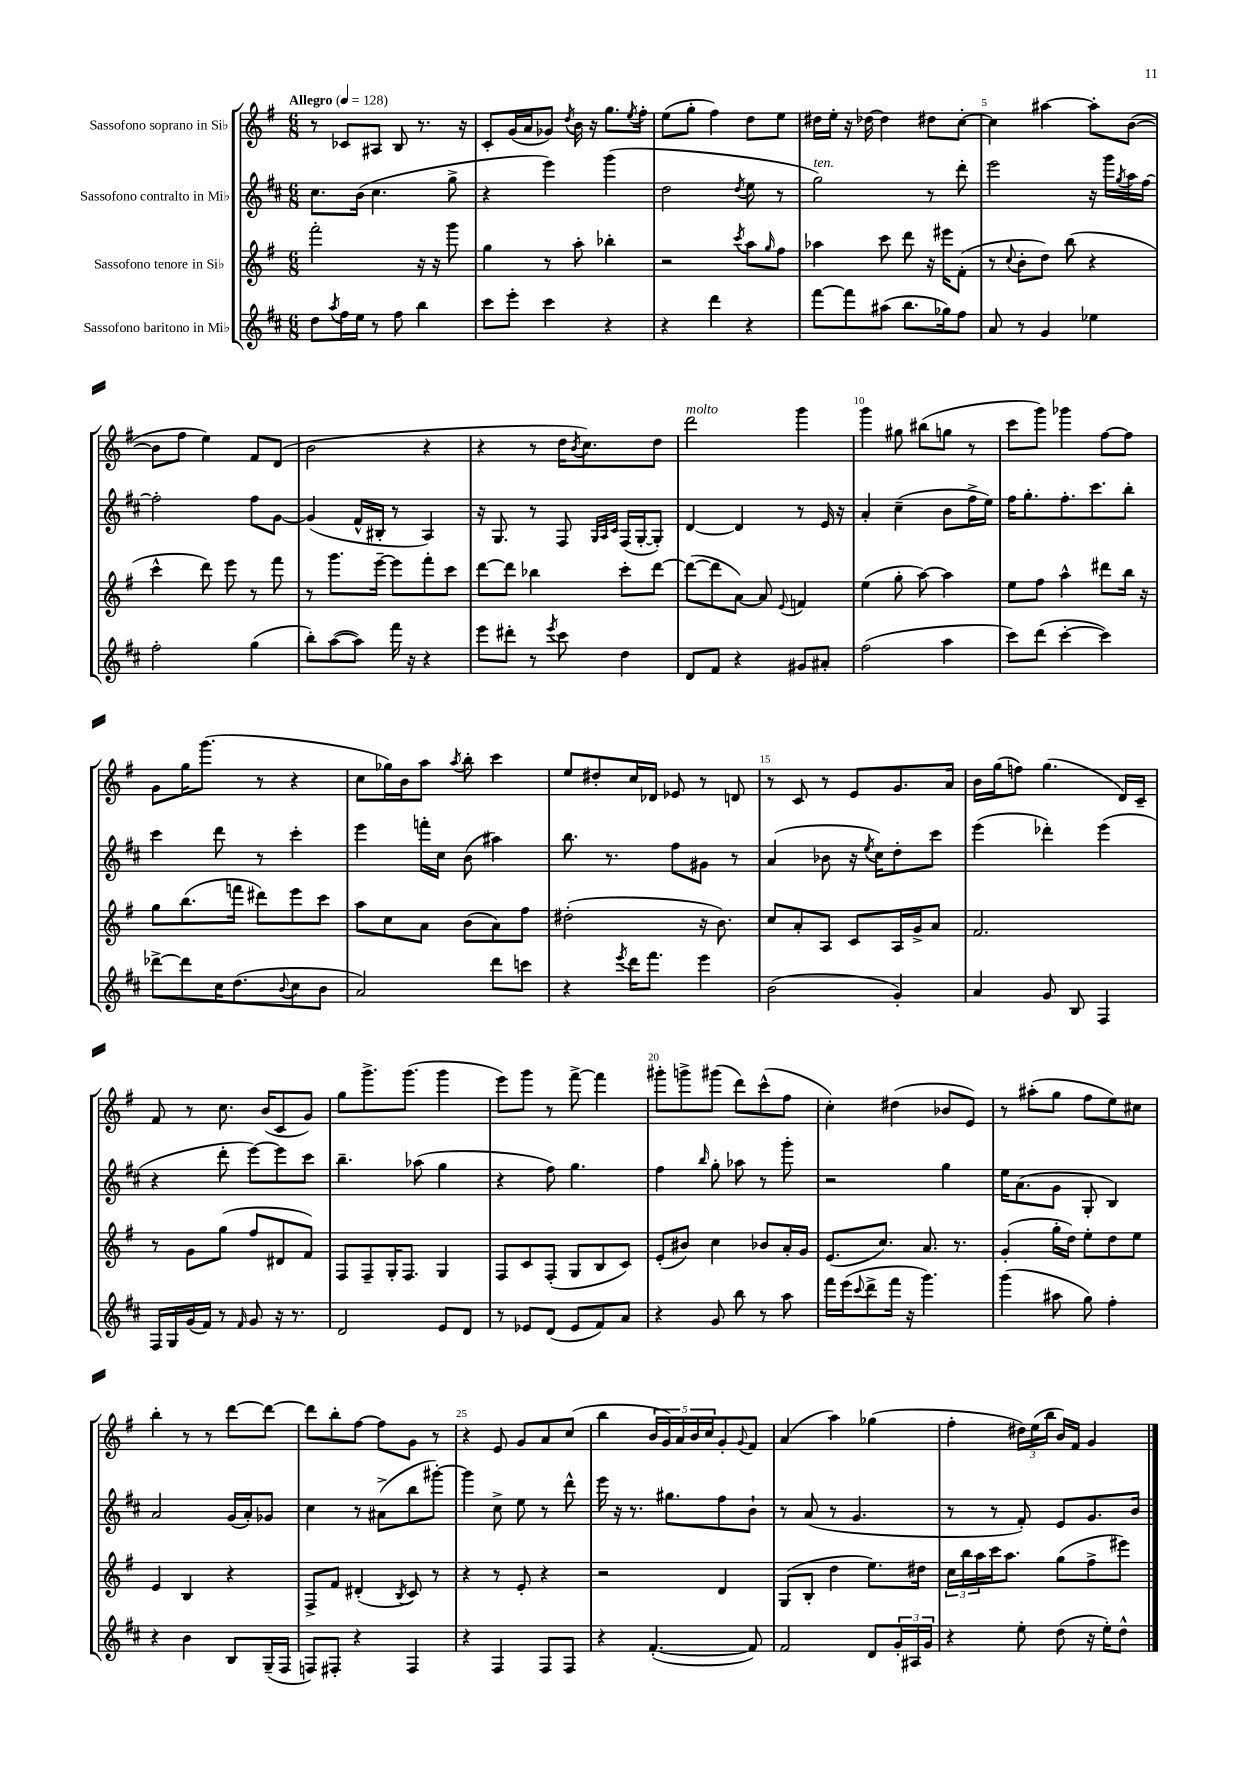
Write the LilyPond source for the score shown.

<<
\new StaffGroup <<
\new Staff = "s0" \with { instrumentName = "Sassofono soprano in Sib" } {
    \clef treble \key g \major \numericTimeSignature \time 6/8 \tempo "Allegro" 4 = 128
    r8 ces'8 ais8 b8 r8. r16 |
    c'8-. g'16( a'16 ges'8) \acciaccatura { d''8 } b'16 r16 g''8. \acciaccatura { e''8 } fis''16-. |
    e''8( g''8-. fis''4) d''8 e''8 |
    dis''16 e''16-. r16 des''16~ des''4 dis''8 c''8~-. |
    c''4 ais''4~ ais''8-. b'8~( |
    b'8 fis''8 e''4) fis'8 d'8( |
    b'2 r4 |
    r4 r8 d''16 \acciaccatura { b'8 } c''8.) d''8 |
    d'''2^\markup { \italic "molto" } g'''4 |
    g'''4 gis''8 bis''8( g''8 r8 |
    c'''8 g'''8) ges'''4 fis''8~ fis''8 |
    g'8 g''16 g'''8.( r8 r4 |
    c''8 ges''16) b'16 a''8 \acciaccatura { a''8 } b''8-. c'''4 |
    e''8 dis''8-. c''16 des'16 ees'8 r8 d'8 |
    r8 c'8 r8 e'8 g'8. a'16 |
    b'16 g''16( f''8) g''4.( d'16) c'16-- |
    fis'8 r8 c''8. b'16( c'8 g'8) |
    g''8 g'''8.-> g'''8.( g'''4 |
    e'''8) g'''8 r8 fis'''8~-> fis'''4 |
    gis'''8-. g'''8-> gis'''8( d'''8) c'''8-^( fis''8 |
    c''4-.) dis''4( bes'8 e'8) |
    r8 ais''8-.( g''8 fis''8 e''8) cis''8 |
    b''4-. r8 r8 d'''8~ d'''8~ |
    d'''8 b''8-. fis''8~ fis''8 g'8 r8 |
    r4 e'8 g'8 a'8 c''8( |
    b''4 \tuplet 5/4 { b'16 g'16) a'16 b'16 c''16 } g'8-. \appoggiatura { g'8 } fis'8 |
    a'4( a''4) ges''4( |
    fis''4-. \tuplet 3/2 { dis''16) e''16( b''16 } b'16) fis'16 g'4 \bar "|." |
}
\new Staff = "s1" \with { instrumentName = "Sassofono contralto in Mib" } {
    \clef treble \key d \major \numericTimeSignature \time 6/8
    cis''8. b'16( cis''4. g''8-> |
    r4 e'''4) g'''4( |
    d''2 \acciaccatura { d''8 } e''8 r8 |
    g''2^\markup { \italic "ten." }) r8 d'''8-. |
    e'''2 r16 g'''16 \acciaccatura { g''8 } a''16 fis''16~ |
    fis''2-. fis''8 g'8~ |
    g'4( fis'16-^ bis16-. r8 a4) |
    r16 g8. r8 fis8 \grace { g32 a32 cis'32 } fis16( g16~-. g8-.) |
    d'4~ d'4 r8 e'16 r16 |
    a'4-. cis''4--( b'8 fis''16-> e''16) |
    fis''16 g''8.-. fis''8.-. cis'''8. b''8-. |
    cis'''4 d'''8 r8 cis'''4-. |
    e'''4 f'''16-. cis''16 b'8( ais''4) |
    b''8. r8. fis''8 gis'8 r8 |
    a'4( bes'8 r16 \acciaccatura { e''8 } cis''16) d''8-. cis'''8 |
    e'''4( des'''4-.) e'''4( |
    r4 d'''8-. e'''8~) e'''8 cis'''8 |
    b''4.-- aes''8( g''4 |
    r4 fis''8) g''4. |
    fis''4 \grace { b''16 } g''8-. aes''8 r8 g'''8-. |
    r2 g''4 |
    e''16 a'8.( g'8 g8-. b4) |
    a'2 g'16( a'16-.) ges'8 |
    cis''4 r8 ais'8->( b''8 gis'''8~-.) |
    gis'''4 cis''8-> e''8 r8 d'''8-^ |
    e'''16 r16 r8. gis''8. fis''8 b'8-! |
    r8 a'8( r8 g'4. |
    r8 r8 fis'8-.) e'8 g'8. b'16 \bar "|." |
}
\new Staff = "s2" \with { instrumentName = "Sassofono tenore in Sib" } {
    \clef treble \key g \major \numericTimeSignature \time 6/8
    fis'''2-. r16 r16 g'''8 |
    g''4 r8 a''8-. bes''4-. |
    r2 \acciaccatura { c'''8 } a''8 \grace { g''16 } fis''8 |
    aes''4 c'''8 d'''8 r16 eis'''16 fis'8-.( |
    r8 \appoggiatura { c''8 } b'8-. d''8) b''8( r4 |
    c'''4-^ d'''8) e'''8 r8 fis'''8 |
    r8 g'''8. e'''16~-- e'''8 fis'''8-. c'''8 |
    d'''8~ d'''8 bes''4 c'''8-. d'''8~ |
    d'''8~( d'''8 a'8~) a'8 \appoggiatura { e'8 } f'4 |
    e''4( g''8-. a''8~) a''4 |
    e''8 fis''8 a''4-^ dis'''8 b''16 r16 |
    g''8 b''8.( f'''16 dis'''8) e'''8 c'''8 |
    a''8 c''8 a'8 b'8( a'8) fis''8 |
    dis''2-.( r16 b'8.) |
    c''8 a'8-. a8 c'8 a16 g'16-> a'8 |
    fis'2. |
    r8 g'8 g''8( fis''8 dis'8 fis'8) |
    fis8 fis8-- g16-. fis8. g4 |
    fis8 c'8 fis8-.( g8 b8 c'8) |
    e'8-.( bis'8) c''4 bes'8 a'16-. g'16 |
    e'8.( c''8.) a'8. r8. |
    g'4-.( g''16-. d''16) e''8-. d''8 e''8 |
    e'4 b4 r4 |
    fis8-> fis'8 dis'4-.( \acciaccatura { b8 } c'8) r8 |
    r4 r8 e'8-. r4 |
    r2 d'4 |
    g8( b8-. d''4 e''8.) dis''16 |
    \tuplet 3/2 { c''16 b''16 a''16 } c'''16 a''8. g''8( fis''8-> eis'''8) \bar "|." |
}
\new Staff = "s3" \with { instrumentName = "Sassofono baritono in Mib" } {
    \clef treble \key d \major \numericTimeSignature \time 6/8
    d''8 \acciaccatura { a''8 } fis''16 e''16 r8 fis''8 b''4 |
    cis'''8 e'''8-. cis'''4 r4 |
    r4 d'''4 r4 |
    fis'''8~ fis'''8 ais''8( b''8. ges''16) fis''8 |
    a'8 r8 g'4 ees''4 |
    fis''2-. g''4( |
    b''8-.) a''8~( a''8) fis'''16 r16 r4 |
    e'''8 dis'''8-. r8 \acciaccatura { e'''8 } cis'''8 d''4 |
    d'8 fis'8 r4 gis'8 ais'8-. |
    fis''2( a''4 |
    cis'''8) d'''8( cis'''4~-. cis'''4) |
    des'''8~-> des'''8 cis''16 d''8.( \appoggiatura { b'8 } cis''8 b'8 |
    a'2) d'''8 c'''8 |
    r4 \acciaccatura { e'''8 } d'''16 fis'''8. e'''4 |
    b'2( g'4-.) |
    a'4 g'8 b8 fis4 |
    fis16 g16 g'16( fis'16) r8 \grace { fis'16 } g'8 r16 r8. |
    d'2 e'8 d'8 |
    r8 ees'8 d'8( ees'8 fis'8) a'8 |
    r4 g'8 b''8 r8 a''8 |
    fis'''16 e'''16( \appoggiatura { cis'''8 } d'''8-> fis'''16 r16 g'''4.) |
    g'''4( ais''8 g''8) fis''4-. |
    r4 b'4 b8 g16--( fis16 |
    f8) fis8-. r4 fis4 |
    r4 fis4 fis8 fis8 |
    r4 fis'4.~-.( fis'8) |
    fis'2 d'8 \tuplet 3/2 { g'16-. ais16 g'16 } |
    r4 e''8-. d''8( r16 e''16-.) d''8-^ \bar "|." |
}
>>
>>
\layout { \context { \Score \override BarNumber.break-visibility = ##(#f #t #t) barNumberVisibility = #(every-nth-bar-number-visible 5) } }
